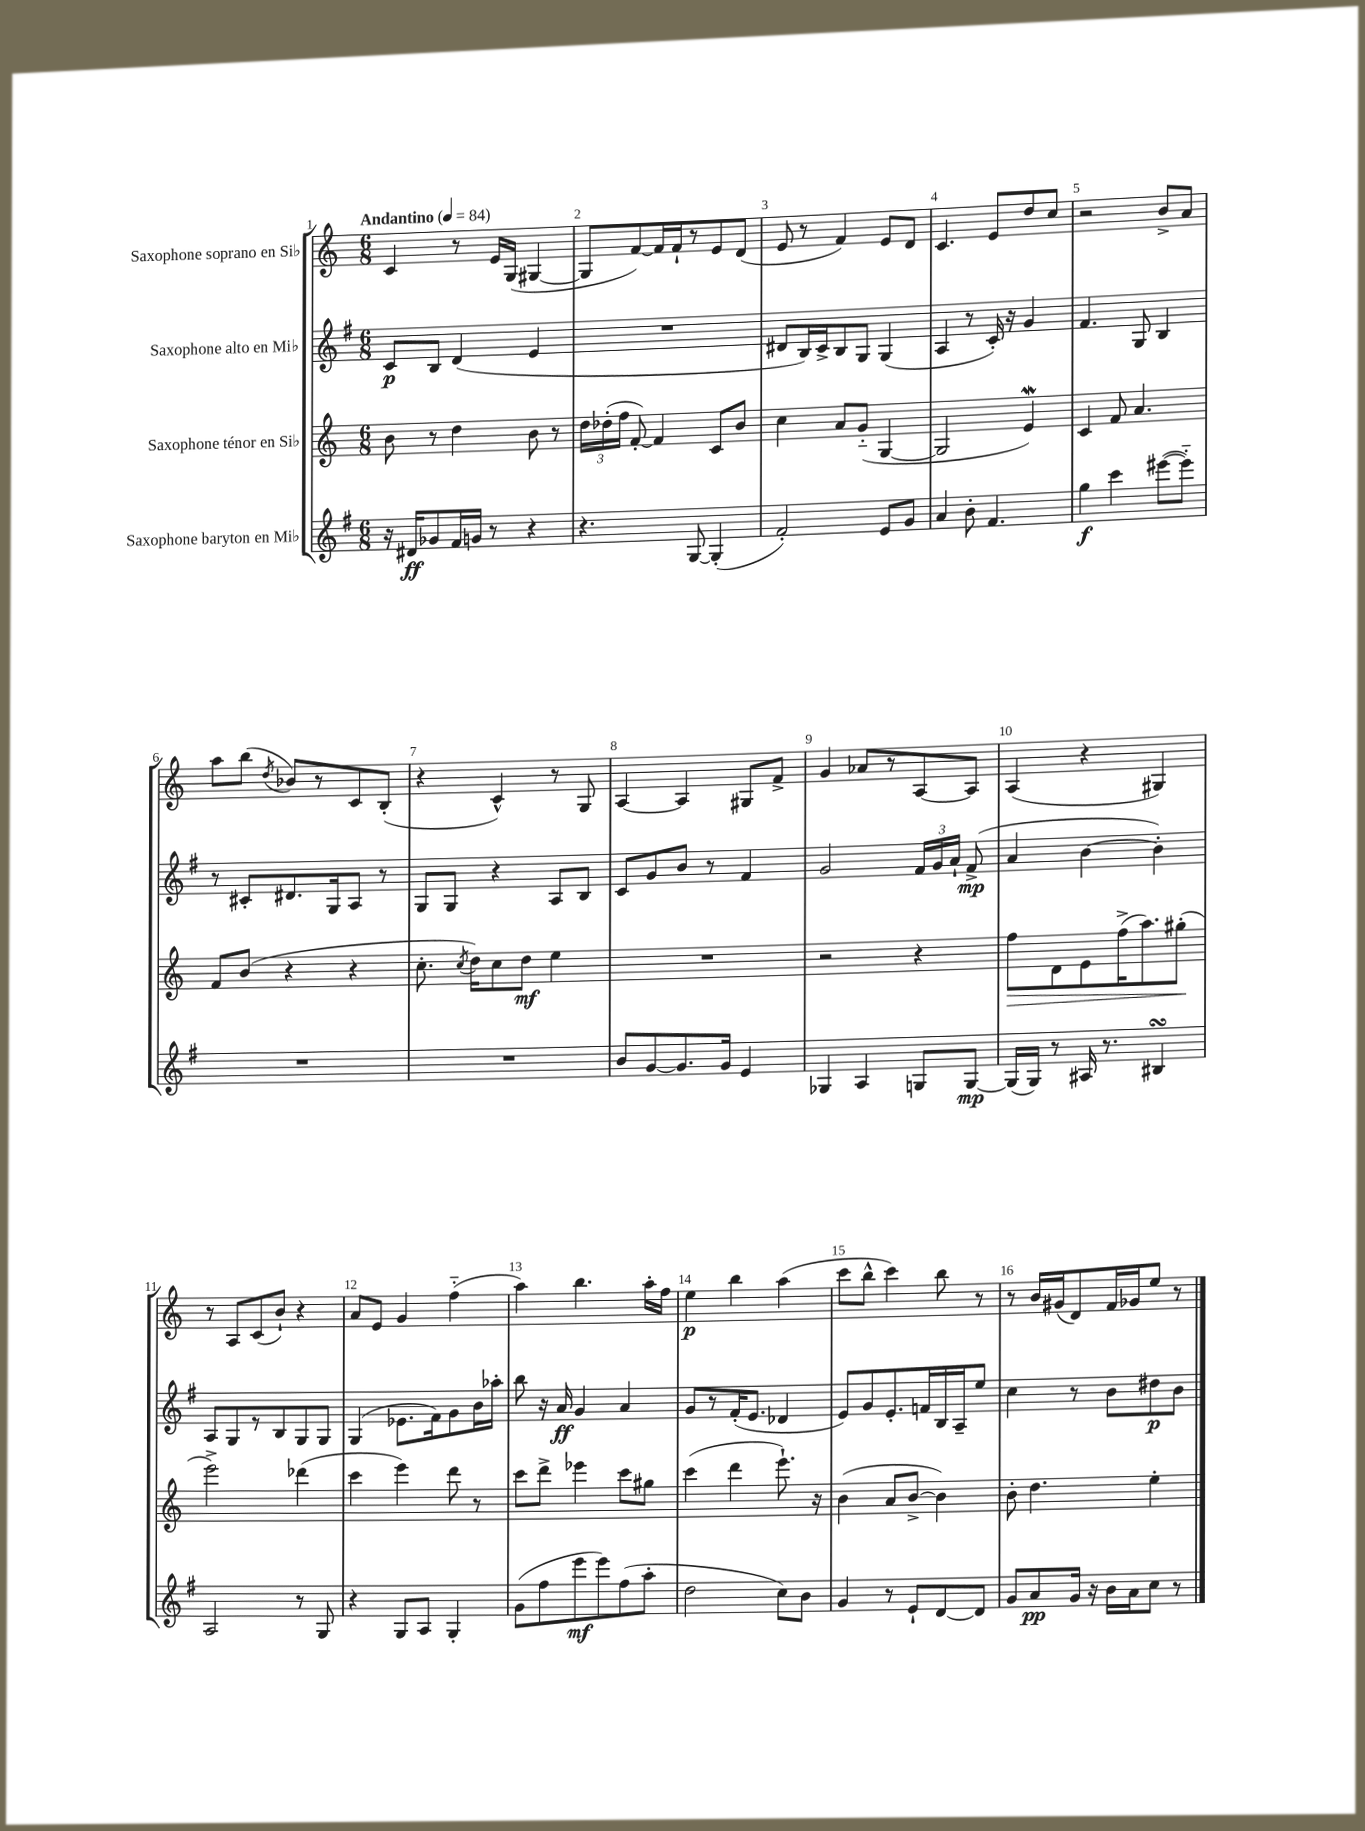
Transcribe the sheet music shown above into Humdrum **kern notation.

**kern	**kern	**kern	**kern
*staff4	*staff3	*staff2	*staff1
*clefG2	*clefG2	*clefG2	*clefG2
*k[f#]	*k[]	*k[f#]	*k[]
*M6/8	*M6/8	*M6/8	*M6/8
*MM84	*MM84	*MM84	*MM84
16r	8b	8c	4c
16d#	.	.	.
8g-	8r	8B	.
16f#	4dd	(4d	8r
16g	.	.	.
8r	.	.	16e
.	.	.	(16G
4r	8b	4e	[4G#
.	8r	.	.
=	=	=	=
4.r	24dd	2.r	8G#]
.	(24dd-'	.	.
.	24ff	.	.
.	[8f')	.	[8f)
.	4f]	.	16f]
.	.	.	16f`
[8G	.	.	8r
(4G']	8c	.	8e
.	8b	.	(8d
=	=	=	=
2f#')	4cc	8d#	8e
.	.	16B)	8r
.	.	16c^	.
.	8a	8B	4f)
.	(8g'~	8G	.
8e	[4G	(4G	8e
8g	.	.	8d
=	=	=	=
4a	2G]	4A	4.c
8b'	.	8r	.
4.f#	.	16c')	8e
.	.	16r	.
.	4e)	4g	8dd
.	.	.	8cc
=	=	=	=
4gg	4c	4.f#	2r
4ccc	8f	.	.
.	4.a	8G	.
([8eee#	.	4B	8b^
8eee#'~])	.	.	8a
=	=	=	=
2.r	8f	8r	8aa
.	(8b	8c#'	(8bb
.	.	.	8qdd
.	4r	8.d#	8b-)
.	.	.	8r
.	.	16G	.
.	4r	8A	8c
.	.	8r	(8B'
=	=	=	=
2.r	8.cc'	8G	4r
.	.	8G	.
.	8qcc	.	.
.	16dd)	.	.
.	8cc	4r	4c^^)
.	8dd	.	.
.	4ee	8A	8r
.	.	8B	8G
=	=	=	=
8b	2.r	8c	[4A
[8g	.	8g	.
8.g]	.	8b	4A]
.	.	8r	.
16g	.	.	.
4e	.	4f#	8G#
.	.	.	8f^
=	=	=	=
4G-	2r	2g	4g
4A	.	.	8a-
.	.	.	8r
8G	4r	24f#	[8A
.	.	24g	.
.	.	24a`	.
[8G	.	(8f#^	8A]
=	=	=	=
(16G]	8ff	4a	(4A
16G)	.	.	.
8r	8d	.	.
16A#	8e	[4b	4r
8.r	.	.	.
.	(16ff^	.	.
.	8.aa)	.	.
4B#	.	4b'])	4G#)
.	(8gg#'	.	.
=	=	=	=
2A	2eee^)	8A	8r
.	.	8G	8A
.	.	8r	(8c
.	.	8B	8b`)
8r	(4ddd-	8G	4r
8G	.	8G	.
=	=	=	=
4r	4ccc	(4G	8a
.	.	.	8e
8G	4eee)	8.e-	4g
8A	.	.	.
.	.	16f#)	.
4G'	8ddd	8g	(4ff'~
.	8r	16b	.
.	.	16aa-'	.
=	=	=	=
(8g	8ccc	8bb	4aa)
8ff#	8ddd^	16r	.
.	.	16a	.
8eee	4eee-	4g	4.bb
8eee)	.	.	.
(8ff#	8ccc	4a	.
8aa'	8gg#	.	16aa'
.	.	.	16ff
=	=	=	=
2dd	(4ccc	8g	4ee
.	.	8r	.
.	4ddd	(16f#'	4bb
.	.	8.e	.
8cc)	8.eee`)	4d-	(4aa
8b	.	.	.
.	16r	.	.
=	=	=	=
4g	(4b	8e)	8ccc
.	.	8g	8bb^^
8r	8a	8.e'	4ccc)
8e`	[8b^	.	.
.	.	16f	.
[8d	4b])	16B	8bb
.	.	16A~	.
8d]	.	8ee	8r
=	=	=	=
8g	8b'	4cc	8r
8a	4.dd	.	16b
.	.	.	(16g#
16g	.	8r	8d)
16r	.	.	.
16b	.	8b	16f
16a	.	.	16g-
8cc	4ee'	8dd#	8ee
8r	.	8b	8r
==	==	==	==
*-	*-	*-	*-
